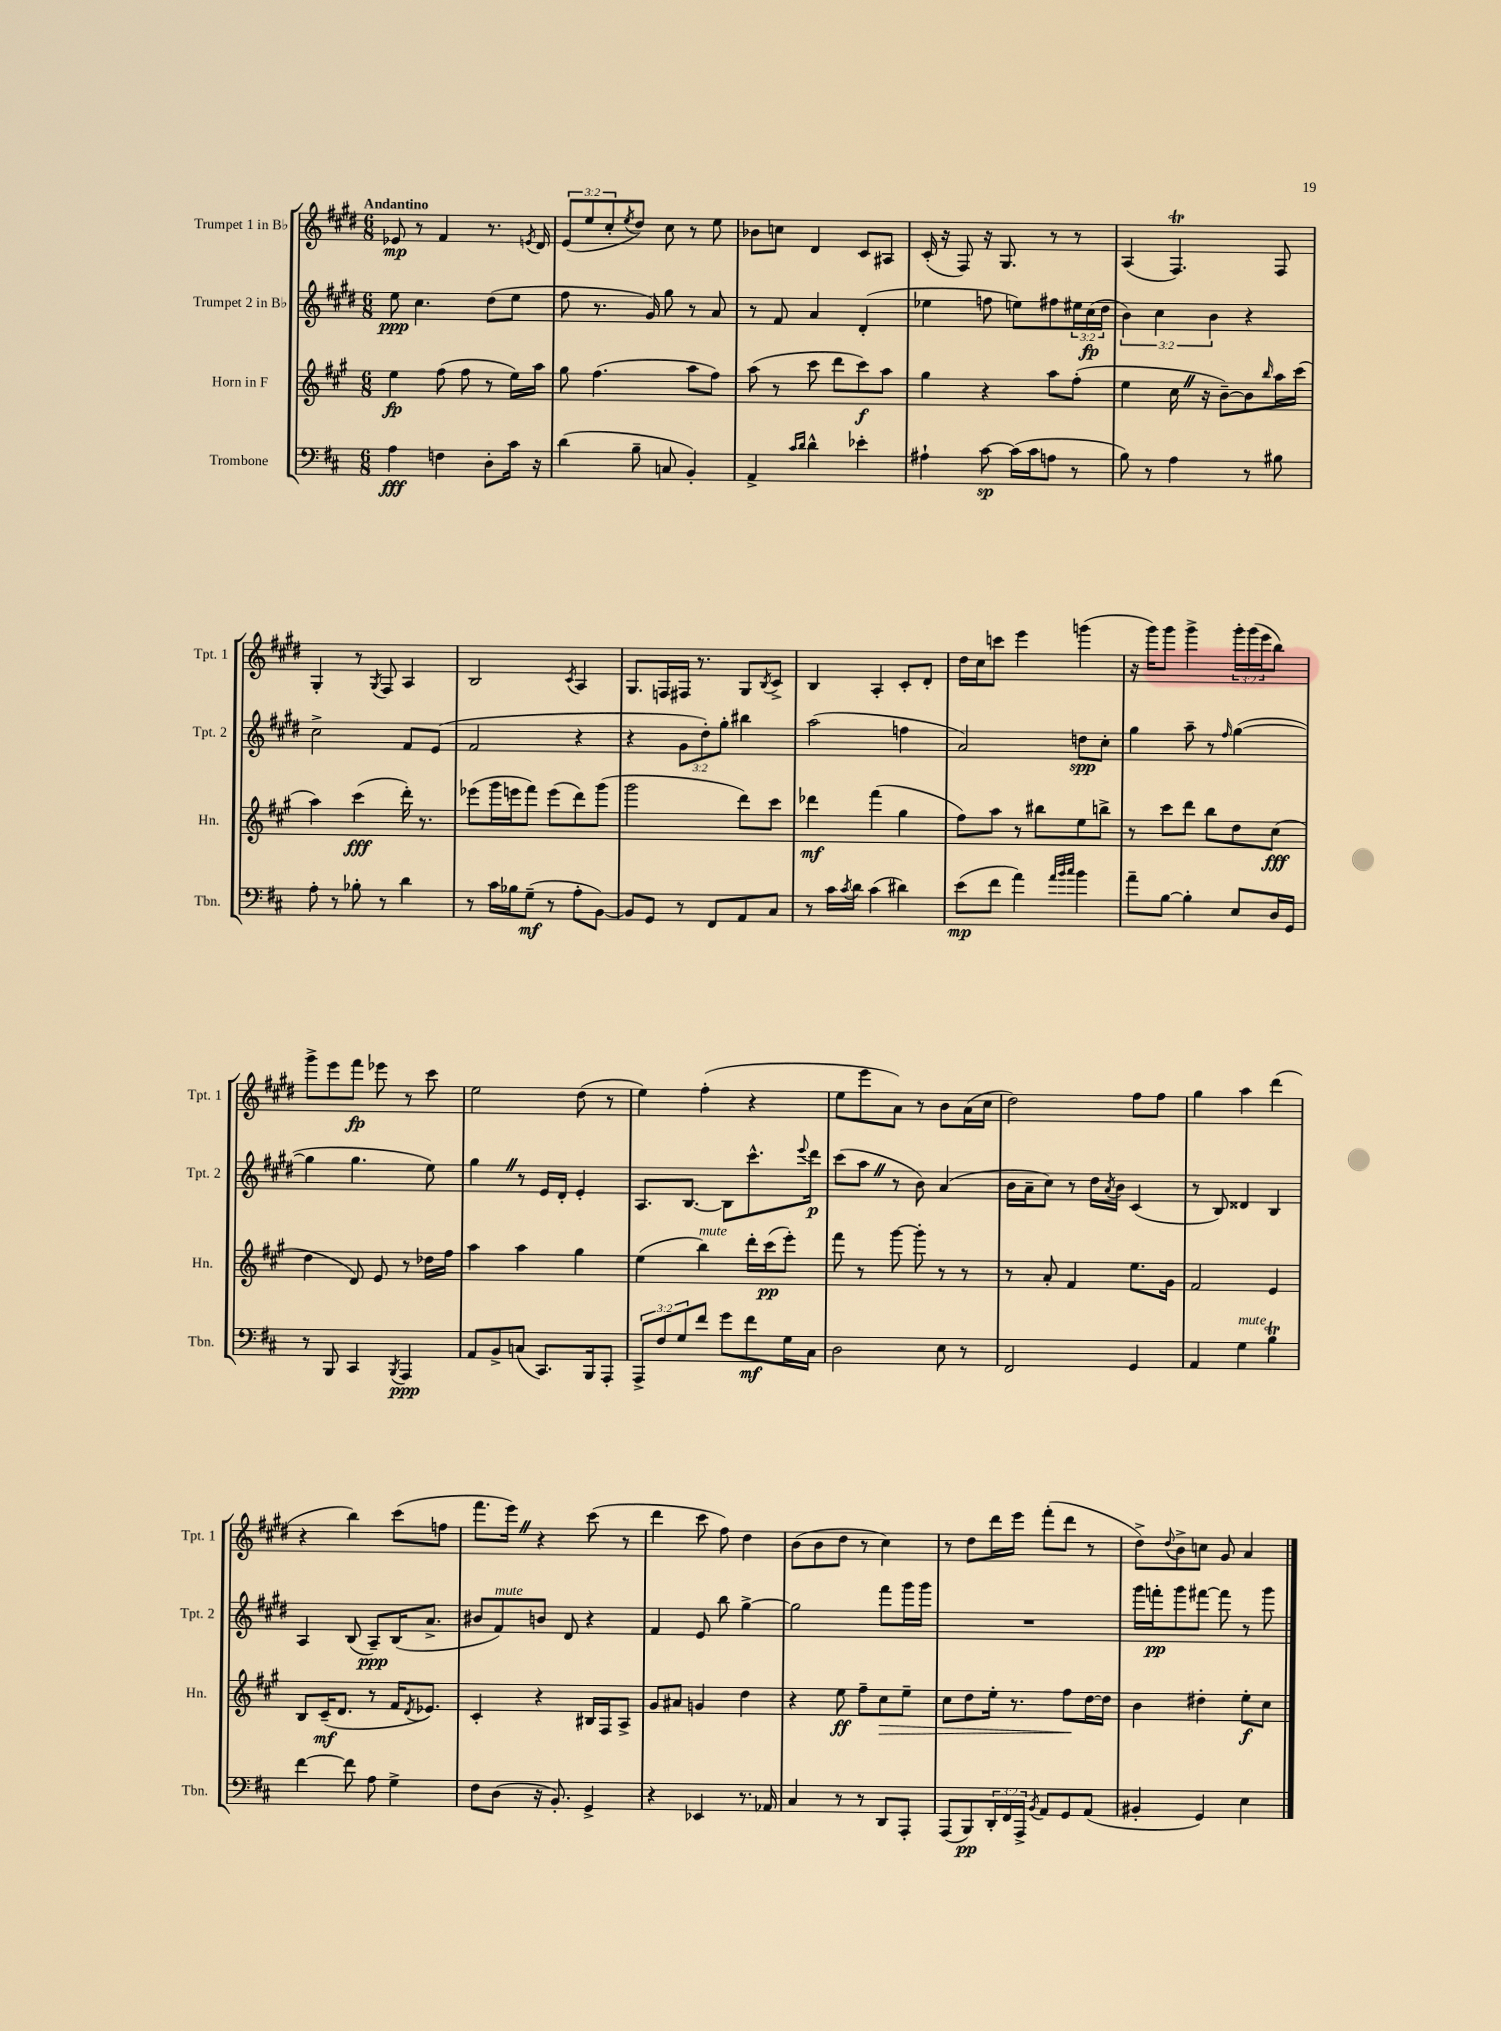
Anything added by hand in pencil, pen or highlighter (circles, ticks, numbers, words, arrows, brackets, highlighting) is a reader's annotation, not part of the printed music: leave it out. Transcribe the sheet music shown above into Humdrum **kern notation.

**kern	**dynam	**kern	**dynam	**kern	**dynam	**kern	**dynam
*part4	*part4	*part3	*part3	*part2	*part2	*part1	*part1
*staff4	*staff4	*staff3	*staff3	*staff2	*staff2	*staff1	*staff1
*I"Trombone	*	*I"Horn in F	*	*I"Trumpet 2 in B♭	*	*I"Trumpet 1 in B♭	*
*I'Tbn.	*	*I'Hn.	*	*I'Tpt. 2	*	*I'Tpt. 1	*
*clefF4	*	*clefG2	*	*clefG2	*	*clefG2	*
*k[f#c#]	*	*k[f#c#g#]	*	*k[f#c#g#d#]	*	*k[f#c#g#d#]	*
*M6/8	*	*M6/8	*	*M6/8	*	*M6/8	*
=1	=1	=1	=1	=1	=1	=1	=1
!	!	!	!	!	!	!LO:TX:a:B:t=Andantino	!
4A\	fff	4ee\	fp	8ee\	ppp	8e-X/	mp
.	.	.	.	4.cc#\	.	8r	.
4Fn\	.	(8ff#\	.	.	.	4f#/	.
.	.	8ff#\	.	.	.	.	.
8D'\L	.	8r	.	(8dd#\L	.	8.r	.
16c#\Jk	.	16ee\LL)	.	8ee\J	.	.	.
.	.	.	.	.	.	8qen/	.
16r	.	16aa\JJ	.	.	.	16d#/	.
=2	=2	=2	=2	=2	=2	=2	=2
(4d\	.	8gg#\	.	8ff#\	.	(12e/L	.
.	.	.	.	.	.	12ee/	.
.	.	(4.ff#\	.	8.r	.	.	.
.	.	.	.	.	.	12cc#'/	.
.	.	.	.	.	.	8qee/	.
8B~\	.	.	.	.	.	8dd#/J)	.
.	.	.	.	16g#/)	.	.	.
8Cn/	.	.	.	8gg#\	.	8cc#\	.
4BB'/)	.	8aa\L	.	8r	.	8r	.
.	.	8ff#\J)	.	8a/	.	8ee\	.
=3	=3	=3	=3	=3	=3	=3	=3
4AA^/	.	(8aa\	.	8r	.	8b-X\L	.
.	.	8r	.	8f#/	.	8ccn\J	.
16qqc#/LL	.	.	.	.	.	.	.
16qqd/JJ	.	.	.	.	.	.	.
4d^^\	.	8ccc#\	.	4a/	.	4d#/	.
.	.	8ddd\L	.	.	.	.	.
4e-X'\	.	8ccc#\)	f	(4d#'/	.	8c#/L	.
.	.	8aa\J	.	.	.	8A#X/J	.
=4	=4	=4	=4	=4	=4	=4	=4
4A#X`\	.	4gg#\	.	4ee-X\	.	(16c#'/	.
.	.	.	.	.	.	16r	.
.	.	.	.	.	.	8F#/)	.
[8c#\	sp	4r	.	8ffn\	.	16r	.
.	.	.	.	.	.	8.G#/	.
(16c#\LL]	.	.	.	8een\L)	.	.	.
16c#\J	.	.	.	.	.	.	.
8An\J	.	8aa\L	.	8ff#X\	.	8r	.
8r	.	(8ff#'\J	.	24ee#X\L	.	8r	.
.	.	.	.	(24cc#\	fp	.	.
.	.	.	.	24dd#\JJ	.	.	.
=5	=5	=5	=5	=5	=5	=5	=5
8B\)	.	4ee\	.	6b\)	.	(4A/	.
8r	.	.	.	.	.	.	.
.	.	.	.	6cc#\	.	.	.
4A\	.	16cc#Z\	.	.	.	4.F#T/)	.
.	.	16r	.	.	.	.	.
.	.	.	.	6b\	.	.	.
.	.	[8b~\L)	.	.	.	.	.
8r	.	8b\]	.	4r	.	.	.
.	.	16qqbb/	.	.	.	.	.
8B#X\	.	16aa\L	.	.	.	8F#/	.
.	.	(16ccc#\JJ	.	.	.	.	.
!!LO:LB:g=z
=6	=6	=6	=6	=6	=6	=6	=6
8A'\	.	4aa\)	.	2cc#^\	.	4G#'/	.
8r	.	.	.	.	.	.	.
8B-X'\	.	(4ccc#\	fff	.	.	8r	.
.	.	.	.	.	.	8qG#/	.
8r	.	.	.	.	.	8F#/	.
4d\	.	16ddd'\)	.	8f#/L	.	4A/	.
.	.	8.r	.	.	.	.	.
.	.	.	.	(8e/J	.	.	.
=7	=7	=7	=7	=7	=7	=7	=7
8r	.	(8eee-X\L	.	2f#/	.	2B/	.
16c#\LL	.	16ggg#\L	.	.	.	.	.
16B-X\J	.	16eeen\J	.	.	.	.	.
(8G~\J	mf	8fff#\J)	.	.	.	.	.
8r	.	(8eee\L	.	.	.	.	.
.	.	.	.	.	.	8qc#/	.
8A'\L	.	8ddd\)	.	4r	.	4A/	.
[8BB\J)	.	(8ggg#\J	.	.	.	.	.
=8	=8	=8	=8	=8	=8	=8	=8
8BB/L]	.	2ggg#\	.	4r	.	8.G#/L	.
8GG/J	.	.	.	.	.	.	.
.	.	.	.	.	.	16Fn/L	.
8r	.	.	.	12g#\L	.	16F#X/JJ	.
.	.	.	.	.	.	8.r	.
.	.	.	.	12dd#'\)	.	.	.
8FF#/L	.	.	.	.	.	.	.
.	.	.	.	12gg#'\J	.	.	.
8AA/	.	8ddd\L)	.	4bb#X\	.	8G#/L	.
.	.	.	.	.	.	8qB/	.
8C#/J	.	8ccc#\J	.	.	.	8c#^/J	.
=9	=9	=9	=9	=9	=9	=9	=9
8r	.	4ddd-X\	mf	(2aa\	.	4B/	.
16c#\LL	.	.	.	.	.	.	.
8qc#/	.	.	.	.	.	.	.
16d\JJ	.	.	.	.	.	.	.
(4c#\	.	(4fff#\	.	.	.	4A'/	.
4d#X\)	.	4gg#\	.	4ffn\	.	8c#'/L	.
.	.	.	.	.	.	8d#'/J	.
=10	=10	=10	=10	=10	=10	=10	=10
(8e\L	mp	8ff#\L)	.	2a/)	.	16dd#\LL	.
.	.	.	.	.	.	16cc#\J	.
8f#\J	.	8aa\J	.	.	.	8cccn\J	.
4a\)	.	8r	.	.	.	4eee\	.
.	.	8bb#X\L	.	.	.	.	.
32qqa/LLL	.	.	.	.	.	.	.
32qqb/	.	.	.	.	.	.	.
32qqcc#/JJJ	.	.	.	.	.	.	.
4b\	.	8ee\	.	8ddn\L	spp	(4gggn\	.
.	.	8bbn^\J	.	8cc#'\J	.	.	.
=11	=11	=11	=11	=11	=11	=11	=11
8a~\L	.	8r	.	4gg#\	.	16r	.
.	.	.	.	.	.	16ggg#\KL)	.
[8B\J	.	8ccc#\L	.	.	.	8ggg#\J	.
4B'\]	.	8ddd\J	.	8aa~\	.	4ggg#^\	.
.	.	8bb\L	.	8r	.	.	.
.	.	.	.	16qqff#/	.	.	.
8E/L	.	8dd\	.	([4gg#\	.	24ggg#'\LL	.
.	.	.	.	.	.	(24ggg#\	.
.	.	.	.	.	.	24eee\J	.
16D/L	.	(8cc#\J	fff	.	.	8bb\J)	.
16GG/JJ	.	.	.	.	.	.	.
!!LO:LB:g=z
=12	=12	=12	=12	=12	=12	=12	=12
8r	.	4dd\	.	4gg#\]	.	8ggg#^\L	.
8BBB/	.	.	.	.	.	8eee\	.
4CC#/	.	8d/)	.	4.gg#\	.	8fff#\J	fp
.	.	8e/	.	.	.	8eee-X\	.
8qBBB/	.	.	.	.	.	.	.
4AAA/	ppp	8r	.	.	.	8r	.
.	.	16dd-X\LL	.	8ee\)	.	8ccc#\	.
.	.	16ff#\JJ	.	.	.	.	.
=13	=13	=13	=13	=13	=13	=13	=13
8AA/L	.	4aa\	.	4gg#Z\	.	2ee\	.
8BB^/	.	.	.	.	.	.	.
(8Cn/J	.	4aa\	.	8r	.	.	.
8.CC#/L)	.	.	.	16e/LL	.	.	.
.	.	.	.	16d#'/JJ	.	.	.
.	.	4gg#\	.	4e'/	.	(8dd#\	.
16BBB/k	.	.	.	.	.	.	.
8AAA'/J	.	.	.	.	.	8r	.
=14	=14	=14	=14	=14	=14	=14	=14
12AAA^/L	.	(4ee\	.	8.A/L	.	4ee\)	.
12F#/	.	.	.	.	.	.	.
12G/	.	.	.	.	.	.	.
.	.	.	.	[8.B/J	.	.	.
!	!	!LO:TX:a:i:t=mute	!	!	!	!	!
8f#/J	.	4bb\)	.	.	.	(4ff#'\	.
8g\L	.	.	.	8B\L]	.	.	.
8f#\	mf	16ddd'\LL	.	8.ccc#^^\	.	4r	.
.	.	(16ccc#\J	pp	.	.	.	.
16G\L	.	8eee'\J)	.	.	.	.	.
.	.	.	.	8qqeee/	.	.	.
16C#\JJ	.	.	.	16ddd#\Jk	p	.	.
=15	=15	=15	=15	=15	=15	=15	=15
2D\	.	8fff#\	.	(8ccc#\L	.	8ee\L	.
.	.	8r	.	8aaZ\J	.	8eee\	.
.	.	[8ggg#\	.	8r	.	8a\J)	.
.	.	8ggg#'\]	.	8b\)	.	8r	.
8E\	.	8r	.	(4a/	.	8b\L	.
8r	.	8r	.	.	.	(16a\L	.
.	.	.	.	.	.	16cc#\JJ	.
=16	=16	=16	=16	=16	=16	=16	=16
2FF#/	.	8r	.	16b\LL	.	2dd#\)	.
.	.	.	.	16a~\J	.	.	.
.	.	8a'/	.	8cc#\J)	.	.	.
.	.	4f#/	.	8r	.	.	.
.	.	.	.	16dd#\LL	.	.	.
.	.	.	.	8qa/	.	.	.
.	.	.	.	16b\JJ	.	.	.
4GG/	.	8.ee\L	.	(4c#/	.	8ff#\L	.
.	.	.	.	.	.	8ff#\J	.
.	.	16g#\Jk	.	.	.	.	.
=17	=17	=17	=17	=17	=17	=17	=17
4AA/	.	2f#/	.	8r	.	4gg#\	.
.	.	.	.	8B/)	.	.	.
!LO:TX:a:i:t=mute	!	!	!	!	!	!	!
4G\	.	.	.	4d##X/	.	4aa\	.
4BT\	.	4e/	.	4B/	.	(4ddd#\	.
!!LO:LB:g=z
=18	=18	=18	=18	=18	=18	=18	=18
[4f#\	.	8B/L	.	4A/	.	4r	.
.	.	(16c#~/K	mf	.	.	.	.
.	.	8.d/J	.	.	.	.	.
8f#\]	.	.	.	(8B/	.	4bb\)	.
8A\	.	8r	.	8A~/L)	ppp	.	.
4G^\	.	16f#/KL	.	(16B/K	.	(8ccc#\L	.
.	.	8qd/	.	.	.	.	.
.	.	8.e-X/J)	.	8.a^/J	.	.	.
.	.	.	.	.	.	8ffn\J	.
=19	=19	=19	=19	=19	=19	=19	=19
8F#\L	.	4c#'/	.	8b#X/L	.	8.fff#\L	.
!	!	!	!	!LO:TX:a:i:t=mute	!	!	!
(8D\J	.	.	.	8f#/)	.	.	.
.	.	.	.	.	.	16eeeZ\Jk)	.
16r	.	4r	.	8bn/J	.	4r	.
8.BB'/)	.	.	.	.	.	.	.
.	.	.	.	8d#/	.	.	.
4GG^/	.	16B#X/LL	.	4r	.	(8ccc#\	.
.	.	16F#/J	.	.	.	.	.
.	.	8A^/J	.	.	.	8r	.
=20	=20	=20	=20	=20	=20	=20	=20
4r	.	8g#/L	.	4f#/	.	4ddd#\	.
.	.	8a#X/J	.	.	.	.	.
4EE-X/	.	4gn/	.	8e/	.	8ccc#\	.
.	.	.	.	8bb\	.	8ff#\)	.
8.r	.	4dd\	.	[4gg#^\	.	4dd#\	.
16AA-X/	.	.	.	.	.	.	.
=21	=21	=21	=21	=21	=21	=21	=21
4C#/	.	4r	.	2gg#\]	.	(8b\L	.
.	.	.	.	.	.	8b\	.
8r	.	8ee\	ff	.	.	8dd#\J	.
8r	.	8ff#~\L	.	.	.	8r	.
!	!	!	!LO:HP:b	!	!	!	!
8DD/L	.	8cc#\	>	8fff#\L	.	4cc#\)	.
8AAA'/J	.	8ee~\J	.	16ggg#\L	.	.	.
.	.	.	.	16ggg#\JJ	.	.	.
=22	=22	=22	=22	=22	=22	=22	=22
(8AAA/L	.	8cc#\L	.	2.r	.	8r	.
8BBB/)	pp	8dd\	.	.	.	8dd#\L	.
24DD'/L	.	16ee'\Jk	.	.	.	16ddd#\L	.
24FF#/	.	.	.	.	.	.	.
.	.	8.r	.	.	.	16eee\JJ	.
24AAA^/JJ	.	.	.	.	.	.	.
8qBB/	.	.	.	.	.	.	.
8AA/L	.	.	.	.	.	(8fff#'\L	.
8GG/	.	8ff#\L	.	.	.	8ddd#\J	.
(8AA/J	.	[16dd\L	]	.	.	8r	.
.	.	16dd\JJ]	.	.	.	.	.
=23	=23	=23	=23	=23	=23	=23	=23
4BB#X'/	.	4b\	.	16ggg#\LL	.	8dd#^\L)	.
.	.	.	.	16fffn'\J	pp	.	.
.	.	.	.	.	.	8qqdd#/	.
.	.	.	.	8ggg#\	.	8b^\	.
4GG/)	.	4dd#X'\	.	[8fff#X\J	.	8ccn\J	.
.	.	.	.	8fff#\]	.	8g#/	.
4E\	.	8ee'\L	f	8r	.	4a/	.
.	.	8cc#\J	.	8ggg#\	.	.	.
==	==	==	==	==	==	==	==
*-	*-	*-	*-	*-	*-	*-	*-
